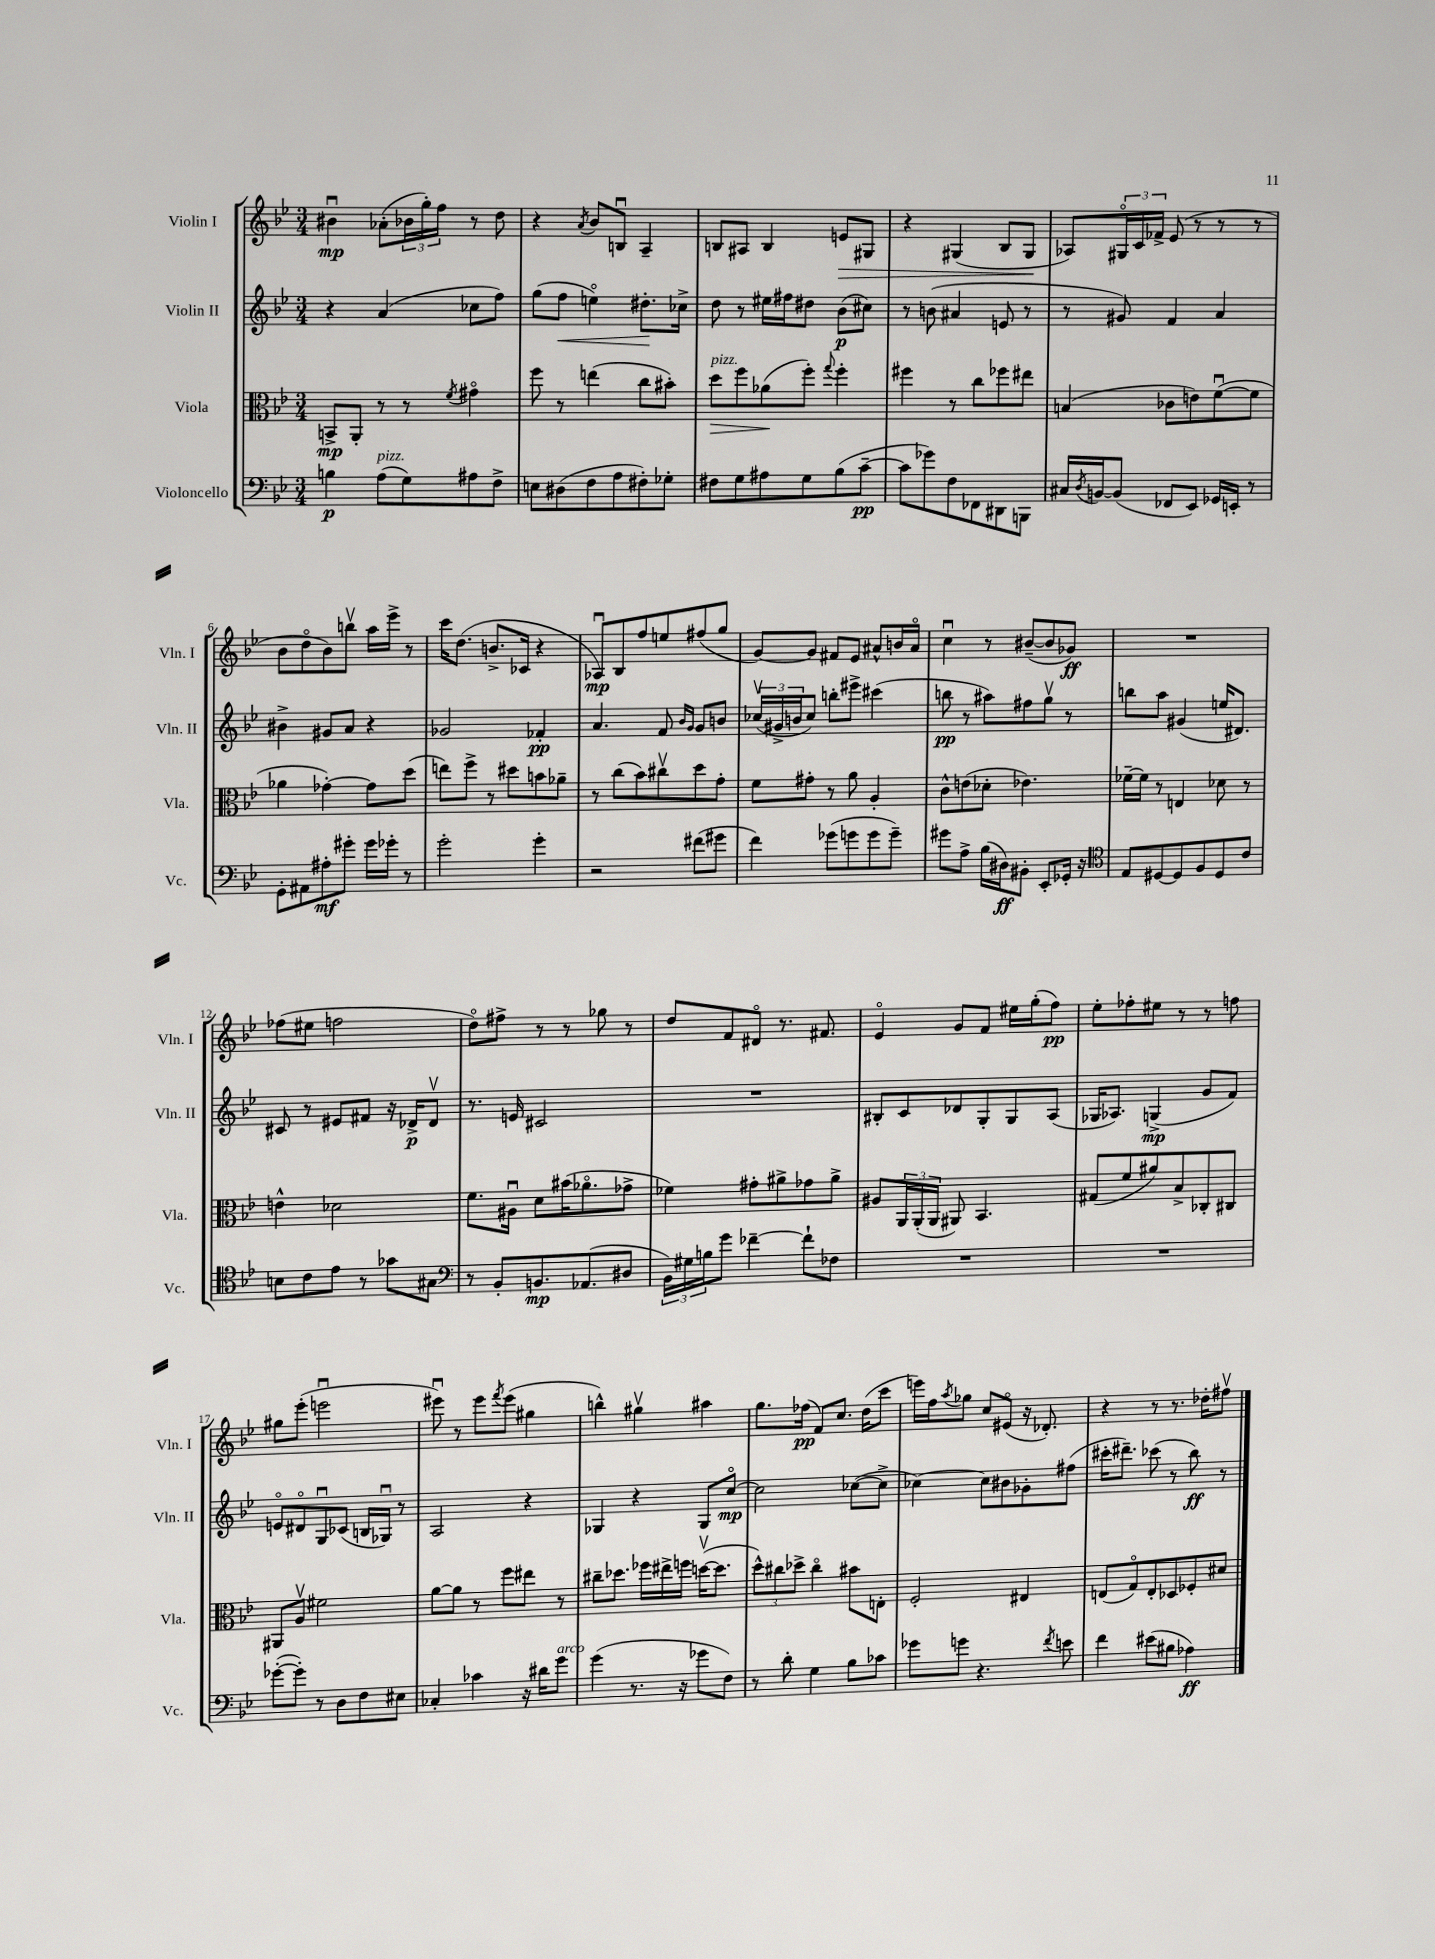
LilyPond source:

<<
\new StaffGroup <<
\new Staff = "s0" \with { instrumentName = "Violin I" shortInstrumentName = "Vln. I" } {
    \clef treble \key bes \major \numericTimeSignature \time 3/4
    bis'4\downbow\mp aes'8-.( \tuplet 3/2 { bes'16 g''16-.) f''16 } r8 d''8 |
    r4 \acciaccatura { a'8 } bes'8 b8\downbow a4-- |
    b8 ais8 b4 e'8\> gis8 |
    r4 gis4( bes8 gis8\! |
    aes8) \tuplet 3/2 { gis16\flageolet c'16 fes'16-> } ees'8( r8 r8 r8 |
    bes'8 d''8\flageolet bes'8) b''8\upbow a''16 ees'''16-> r8 |
    c'''16 d''8.( b'8.-> ces'16 r4 |
    aes8\downbow\mp) bes8 f''8 e''8 fis''8( g''8 |
    g'8~) g'8 fis'8 ees'8 ais'8-^ b'16 ais'16\flageolet |
    c''4\downbow r8 bis'8~--( bis'8 ges'8\ff) |
    R2. |
    fes''8( eis''8 f''2 |
    d''8\flageolet) fis''8-> r8 r8 ges''8 r8 |
    d''8 f'8 dis'8\flageolet r8. fis'8. |
    ees'4\flageolet g'8 f'8 eis''16 g''16-.( f''8\pp) |
    ees''8-. fes''8-. eis''8 r8 r8 f''8 |
    gis''8 ees'''8-.( e'''2\downbow |
    eis'''8\downbow) r8 eis'''8 \acciaccatura { f'''8 } eis'''8( gis''4 |
    b''4-^) gis''4\upbow ais''4 |
    g''8. fes''16\pp( f'8) c''8. d''16( c'''8 |
    e'''16) f''16 \acciaccatura { a''8 } ges''8 c''8 eis'8\flageolet( r16 des'8.-.) |
    r4 r8 r8. des''16-. fis''8\upbow \bar "|." |
}
\new Staff = "s1" \with { instrumentName = "Violin II" shortInstrumentName = "Vln. II" } {
    \clef treble \key bes \major \numericTimeSignature \time 3/4
    r4 a'4( ces''8 f''8) |
    g''8( f''8\< e''4\flageolet) dis''8.-.\! ces''16-> |
    d''8 r8 eis''16 fis''16 dis''8 bes'8\p( cis''8) |
    r8 b'8( ais'4 e'8 r8 |
    r8 gis'8) f'4 a'4 |
    bis'4-> gis'8 a'8 r4 |
    ges'2 fes'4-.\pp |
    a'4. f'8 \grace { bes'16 g'16 } g'8 b'8 |
    \tuplet 3/2 { ces''16\upbow( gis'16-> b'16 } ces''8) b''8-. eis'''8-> cis'''4( |
    b''8\pp r8 ais''8) fis''8 g''8\upbow r8 |
    b''8 a''8 gis'4( e''16 dis'8.) |
    cis'8 r8 eis'8 fis'8 r16 des'16->\p des'8\upbow |
    r8. e'16 cis'2 |
    R2. |
    bis8-. c'8 des'8 g8-. g8 a8( |
    ges16 aes8.) g4->\mp( g'8 f'8) |
    e'8\flageolet dis'8\flageolet g8\downbow ces'8( b16 ges16\downbow) r8 |
    a2 r4 |
    ges4 r4 ges8 c''8~\flageolet\mp |
    c''2 ces''8~( ces''8-> |
    ces''4~) ces''8 bis'8 ges'8-. fis''8( |
    cis'''16-. dis'''8.--) ces'''8( r8 bes''8\ff) r8 \bar "|." |
}
\new Staff = "s2" \with { instrumentName = "Viola" shortInstrumentName = "Vla." } {
    \clef alto \key bes \major \numericTimeSignature \time 3/4
    b,8->\mp a,8-. r8 r8 \acciaccatura { f'8 } gis'4\flageolet |
    f''8 r8 e''4( c''8 bis'8-.) |
    d''8\>^\markup { \italic "pizz." } f''8 aes'8\!( f''8-.) \appoggiatura { g''8 } f''4-. |
    fis''4 r8 c''8 fes''8 eis''8 |
    b4( ces'8 e'8) f'8~\downbow( f'8 |
    aes'4 ges'4~-.) ges'8 d''8( |
    e''8) f''8-> r8 dis''8 b'8 aes'8-- |
    r8 c''8( bes'8) cis''8\upbow d''8 g'8-. |
    f'8 gis'8-. r8 a'8 a4-. |
    c'8-^ e'8( des'8-. ees'4.) |
    fes'16~-- fes'16 r8 e4 des'8 r8 |
    e'4-^ des'2 |
    f'8. ais16\downbow d'8 bis'16( aes'8.\flageolet ges'8-> |
    fes'4) gis'8-. ais'8-> ges'8 ais'8-> |
    ais8 \tuplet 3/2 { a,16 a,16-.( a,16 } ais,8) bes,4. |
    gis8( f'8 ais'8) bes8-> ces8-. cis8 |
    ais,8 a8\upbow fis'2 |
    a'8~ a'8 r8 f''8 eis''8 r8 |
    cis''8-- des''8. fes''16 eis''16-> f''16 d''16~\upbow( d''8. |
    \tuplet 3/2 { d''8-^) cis''8 des''8-> } cis''4\flageolet bis'8 e8-. |
    f2-. eis4 |
    e8( g8\flageolet) e8-. des8 fes8-. dis'8 \bar "|." |
}
\new Staff = "s3" \with { instrumentName = "Violoncello" shortInstrumentName = "Vc." } {
    \clef bass \key bes \major \numericTimeSignature \time 3/4
    b4\p a8^\markup { \italic "pizz." }( g8) ais8 f8-> |
    e8 dis8( f8 a8 fis8-.) ges8-. |
    fis8 g8 ais8 g8 bes8( c'8~--\pp |
    c'8 ges'8) f8 fes,8 dis,8 b,,8 |
    cis16 \acciaccatura { d8 } b,16~ b,8( fes,8 ees,8) ges,16 e,16-. r8 |
    g,8-. ais,8 ais8-.\mf gis'8-. gis'16 ges'16-. r8 |
    g'2-. g'4-. |
    r2 fis'8( gis'8 |
    f'4) ges'8( g'8 g'8 g'8--) |
    gis'8 a8-> bes16( dis16\ff) bis,8-. ees,8-. ges,16-. r16 |
    \clef tenor ees8 dis8~ dis8 f8 dis8 c'8 |
    b8 c'8 ees'8 r8 ges'8 gis8 |
    \clef bass r8 bes,8-. b,8.\mp aes,8.( dis8 |
    \tuplet 3/2 { bes,16) gis16 b16 } g'8 fes'4~-- fes'8-! fes8 |
    R2. |
    R2. |
    ges'8~-.( ges'8-.) r8 d8 f8 eis8 |
    ces4-. ces'4 r16 dis'16 g'8^\markup { \italic "arco" } |
    g'4( r8. r16 ges'8 f8) |
    r8 d'8-. g4 bes8 ces'8 |
    ges'8 g'8 r4. \acciaccatura { f'8 } e'8 |
    f'4 eis'8( bis8 aes4\ff) \bar "|." |
}
>>
>>
